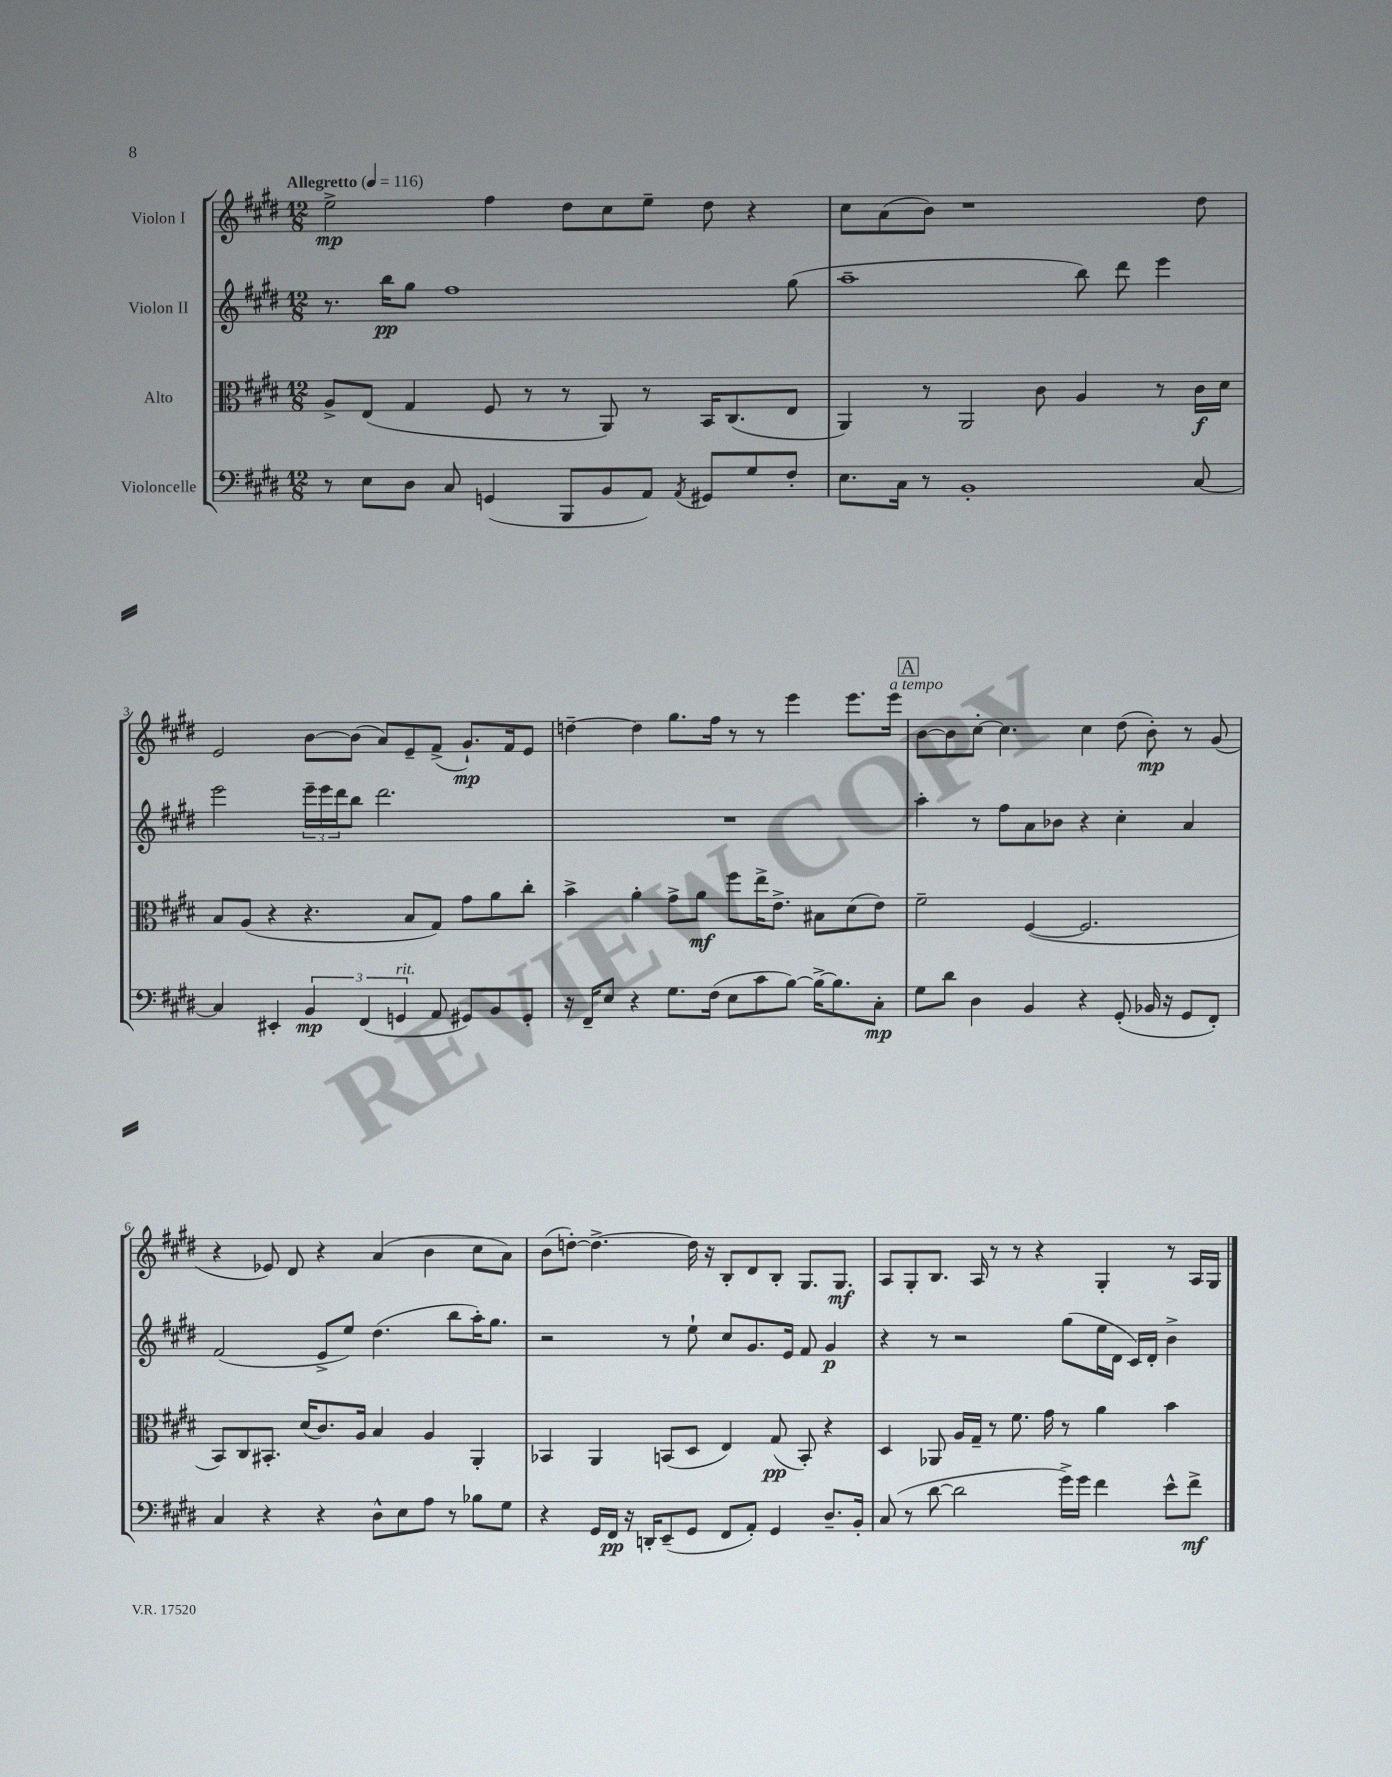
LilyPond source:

<<
\new StaffGroup <<
\new Staff = "s0" \with { instrumentName = "Violon I" } {
    \clef treble \key e \major \numericTimeSignature \time 12/8 \tempo "Allegretto" 4 = 116
    e''2->\mp fis''4 dis''8 cis''8 e''8-- dis''8 r4 |
    cis''8 a'8( b'8) r1 dis''8 |
    e'2 b'8~ b'8( a'8) e'8-- fis'8->( gis'8.-!\mp) fis'16 e'8 |
    d''4~-- d''4 gis''8. fis''16 r8 r8 e'''4 e'''8. e'''16^\markup { \italic "a tempo" } |
    \mark \markup { \box "A" } b'8~ b'8 cis''8~-. cis''4. cis''4 dis''8( b'8-.\mp) r8 gis'8( |
    r4 ees'8) dis'8 r4 a'4( b'4 cis''8 a'8) |
    b'8( d''8~-.) d''4.~-> d''16 r16 b8-. dis'8 b8-. gis8. gis8.\mf |
    a8 gis8-. b8. a16 r8 r8 r4 gis4-. r8 a16 gis16 \bar "|." |
}
\new Staff = "s1" \with { instrumentName = "Violon II" } {
    \clef treble \key e \major \numericTimeSignature \time 12/8
    r8. b''16\pp gis''8 fis''1 gis''8( |
    a''1-- b''8) dis'''8 e'''4 |
    e'''2 \tuplet 3/2 { e'''16-- e'''16 dis'''16 } b''8 dis'''2. |
    R1. |
    \mark \markup { \box "A" } a''4-. r8 fis''8 a'8 bes'8 r4 cis''4-. a'4 |
    fis'2( e'8-> e''8) dis''4.( b''8 a''16-.) gis''8. |
    r2 r8 e''8-! cis''8 gis'8. e'16 fis'8 gis'4\p |
    r4 r8 r2 gis''8( e''16 dis'16 cis'16) dis'16-. b'4-> \bar "|." |
}
\new Staff = "s2" \with { instrumentName = "Alto" } {
    \clef alto \key e \major \numericTimeSignature \time 12/8
    a8-> e8( gis4 fis8 r8 r8 a,8) r8 b,16 cis8.( e8 |
    a,4) r8 a,2 cis'8 a4 r8 cis'16\f dis'16 |
    b8 a8( r4 r4. b8 gis8) gis'8 a'8 cis''8-. |
    b'4-> a'4-. gis'8-> a'8\mf fis''8 e''16-> e'8.-> bis8 dis'8( e'8) |
    \mark \markup { \box "A" } fis'2-- fis4~( fis2. |
    b,8) cis8 bis,8.-. dis'16( cis'8.) a16 b4 a4 a,4-. |
    bes,4 a,4 b,8( dis8 e4) gis8\pp( b,8-.) r4 |
    dis4 aes,8 a16 gis16-- r8 fis'8. gis'16 r8 a'4 b'4 \bar "|." |
}
\new Staff = "s3" \with { instrumentName = "Violoncelle" } {
    \clef bass \key e \major \numericTimeSignature \time 12/8
    r8 e8 dis8 cis8 g,4( b,,8 b,8 a,8) \acciaccatura { a,8 } gis,8 gis8 fis8-. |
    e8. cis16 r8 b,1-. cis8~ |
    cis4 eis,4-. \tuplet 3/2 { b,4\mp fis,4( g,4^\markup { \italic "rit." } } a,8 gis,8) b,8 gis,8-. |
    r16 fis,16-- e8 r4 gis8. fis16( e8 cis'8 b8~) b16~-> b8. cis8-.\mp |
    \mark \markup { \box "A" } gis8 dis'8 dis4 b,4 r4 gis,8-.( bes,16 r16 gis,8 fis,8-.) |
    cis4 r4 r4 dis8-^ e8 a8 r8 bes8 gis8 |
    r4 gis,16 fis,16\pp r16 d,16-. e,8--( gis,8 fis,8 a,8-.) gis,4 dis8.-- b,16-. |
    cis8( r8 dis'8~ dis'2 gis'16->) gis'16 fis'4 e'8-^ fis'8->\mf \bar "|." |
}
>>
>>
